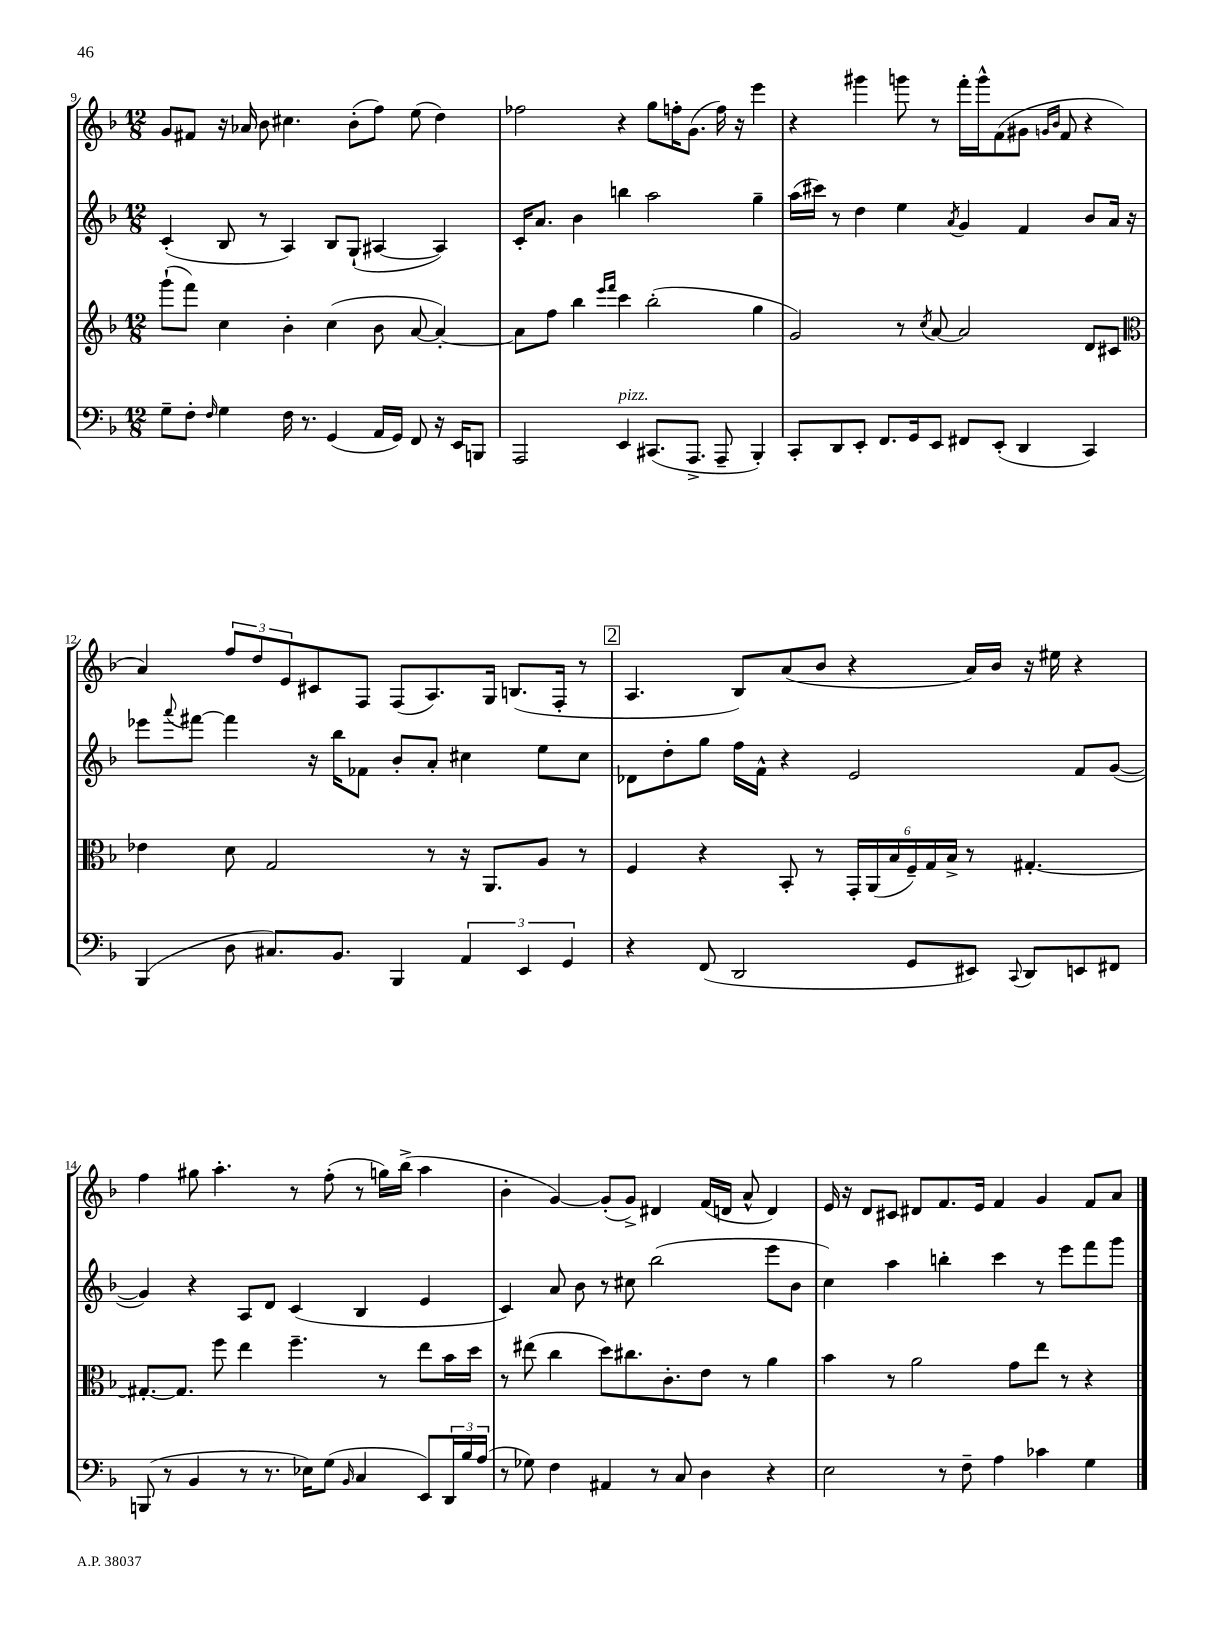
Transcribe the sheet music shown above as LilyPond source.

<<
\new StaffGroup <<
\new Staff = "s0" {
    \clef treble \key f \major \numericTimeSignature \time 12/8
    g'8 fis'8 r16 aes'16 bes'8 cis''4. bes'8-.( f''8) e''8( d''4) |
    fes''2 r4 g''8 f''16-. g'8.( f''16) r16 e'''4 |
    r4 gis'''4 g'''8 r8 f'''16-. g'''16-^ f'8( gis'8 \grace { g'16 bes'16 } f'8 r4 |
    a'4) \tuplet 3/2 { f''8 d''8 e'8 } cis'8 f8 f8( a8.) g16 b8.( f16-. r8 |
    \mark \markup { \box "2" } a4. bes8) a'8( bes'8 r4 a'16) bes'16 r16 eis''16 r4 |
    f''4 gis''8 a''4.-. r8 f''8-.( r8 g''16) bes''16->( a''4 |
    bes'4-. g'4~) g'8-.( g'8->) dis'4 f'16( d'16 a'8-^ d'4) |
    e'16 r16 d'8 cis'8 dis'8 f'8. e'16 f'4 g'4 f'8 a'8 \bar "|." |
}
\new Staff = "s1" {
    \clef treble \key f \major \numericTimeSignature \time 12/8
    c'4-.( bes8 r8 a4) bes8 g8-!( ais4~ ais4) |
    c'16-. a'8. bes'4 b''4 a''2 g''4-- |
    a''16( cis'''16) r8 d''4 e''4 \acciaccatura { a'8 } g'4 f'4 bes'8 a'16 r16 |
    ees'''8 \appoggiatura { a'''8 } fis'''8~ fis'''4 r16 bes''16 fes'8 bes'8-. a'8-. cis''4 e''8 cis''8 |
    \mark \markup { \box "2" } des'8 d''8-. g''8 f''16 f'16-^ r4 e'2 f'8 g'8~( |
    g'4) r4 a8 d'8 c'4( bes4 e'4 |
    c'4) a'8 bes'8 r8 cis''8 bes''2( e'''8 bes'8 |
    c''4) a''4 b''4-. c'''4 r8 e'''8 f'''8 g'''8 \bar "|." |
}
\new Staff = "s2" {
    \clef treble \key f \major \numericTimeSignature \time 12/8
    g'''8-!( f'''8) c''4 bes'4-. c''4( bes'8 a'8~ a'4~-.) |
    a'8 f''8 bes''4 \grace { e'''16 f'''16 } c'''4 bes''2-.( g''4 |
    g'2) r8 \acciaccatura { c''8 } a'8~ a'2 d'8 cis'8 |
    \clef alto ees'4 d'8 g2 r8 r16 a,8. a8 r8 |
    \mark \markup { \box "2" } f4 r4 bes,8-. r8 \tuplet 6/4 { g,16-. a,16( bes16 f16--) g16 bes16-> } r8 gis4.~-. |
    gis8.~-. gis8. f''8 e''4 f''4.-- r8 e''8 bes'16 d''16 |
    r8 eis''8( c''4 d''8) cis''8. c'8.-. e'8 r8 a'4 |
    bes'4 r8 a'2 g'8 e''8 r8 r4 \bar "|." |
}
\new Staff = "s3" {
    \clef bass \key f \major \numericTimeSignature \time 12/8
    g8-- f8-. \grace { f16 } g4 f16 r8. g,4( a,16 g,16) f,8 r16 e,16 b,,8 |
    a,,2 e,4^\markup { \italic "pizz." } cis,8.( a,,8.-> a,,8-- bes,,4-.) |
    c,8-. d,8 e,8-. f,8. g,16 e,8 fis,8 e,8-.( d,4 c,4) |
    bes,,4( d8 cis8.) bes,8. bes,,4 \tuplet 3/2 { a,4 e,4 g,4 } |
    \mark \markup { \box "2" } r4 f,8( d,2 g,8 eis,8) \appoggiatura { c,8 } d,8 e,8 fis,8 |
    b,,8( r8 bes,4 r8 r8. ees16) g8( \grace { bes,16 } c4 e,8) \tuplet 3/2 { d,16 bes16 a16( } |
    r8 ges8) f4 ais,4 r8 c8 d4 r4 |
    e2 r8 f8-- a4 ces'4 g4 \bar "|." |
}
>>
>>
\layout { \context { \Score currentBarNumber = #9 } }
